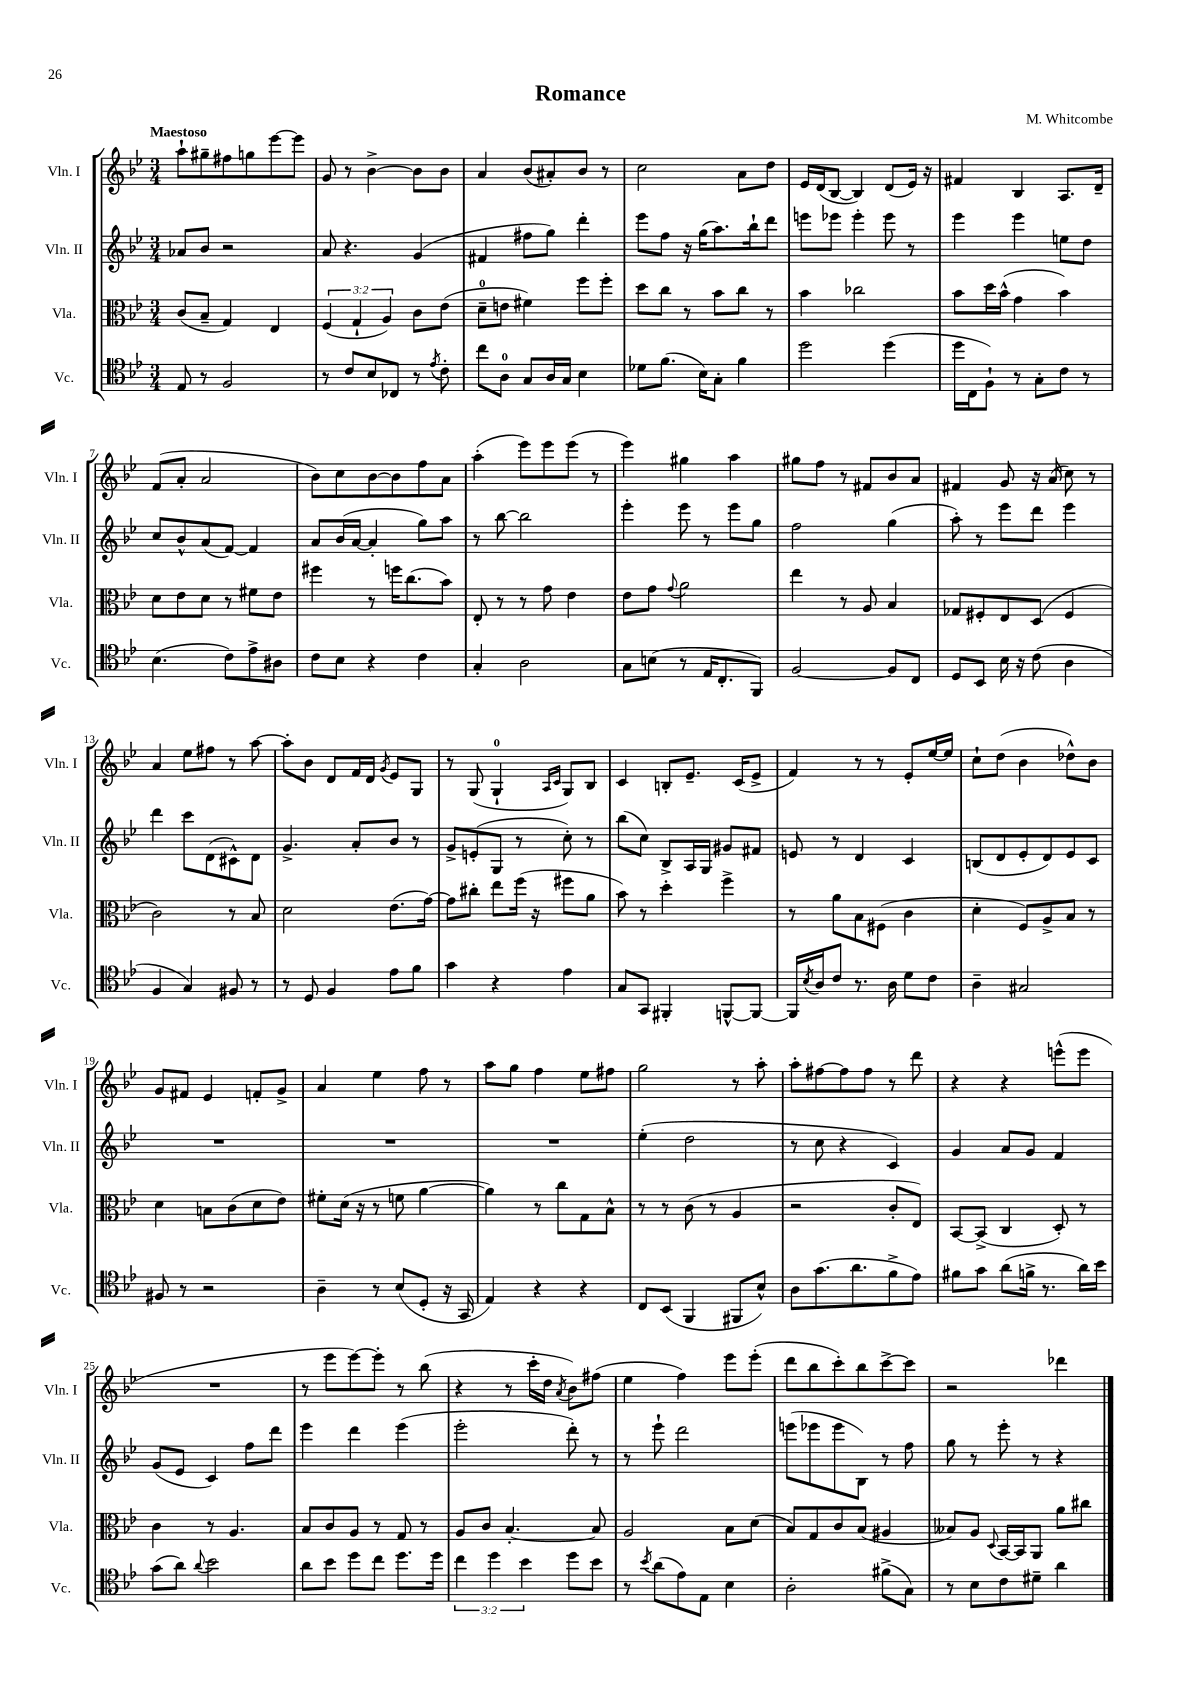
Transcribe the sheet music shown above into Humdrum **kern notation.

**kern	**kern	**kern	**kern
*part4	*part3	*part2	*part1
*staff4	*staff3	*staff2	*staff1
*I"Vc.	*I"Vla.	*I"Vln. II	*I"Vln. I
*I'Vc.	*I'Vla.	*I'Vln. II	*I'Vln. I
*clefC4	*clefC3	*clefG2	*clefG2
*k[b-e-]	*k[b-e-]	*k[b-e-]	*k[b-e-]
*M3/4	*M3/4	*M3/4	*M3/4
=1	=1	=1	=1
!	!	!	!LO:TX:a:B:t=Maestoso
8E-/	(8c/L	8a-X/L	8aa`\L
8r	8B-~/J	8b-/J	8gg#X~\
2F/	4G/)	2r	8ff#X\
.	.	.	8ggn\
.	4E-/	.	[8eee-\
.	.	.	8eee-\J]
=2	=2	=2	=2
8r	(6F/	8a/	8g/
8c/L	.	4.r	8r
.	6G`/	.	.
8B-/	.	.	[4b-^\
.	6A/)	.	.
8C-X/J	.	.	.
8r	8c\L	(4g/	8b-\L]
8qe-/	.	.	.
8c'\	(8e-\J	.	8b-\J
=3	=3	=3	=3
8cc\L	8d~\L	4f#X/	4a/
8A\J	8en\J	.	.
8G/L	4f#X\)	8ff#X\L	(8b-/L
16A/L	.	8gg\J)	8a#X'/)
16G/JJ	.	.	.
4B-\	8ff\L	4ddd'\	8b-/J
.	8ff'\J	.	8r
=4	=4	=4	=4
8d-X\L	8dd\L	8eee-\L	2cc\
(8.f\J	8cc\J	8ff\J	.
.	8r	16r	.
16B-\KL)	.	(16gg\KL	.
8G'\J	8b-\L	8.aa\)	.
4f\	8cc\J	.	8a\L
.	.	16bb-`\k	.
.	8r	8ddd\J	8dd\J
=5	=5	=5	=5
2dd\	4b-\	8eeen\L	16e-/LL
.	.	.	(16d/J
.	.	8eee-X\J	[8B-/J
.	2cc-X\	4eee-'\	4B-/])
(4dd\	.	8eee-\	(8d/L
.	.	8r	16e-/Jk)
.	.	.	16r
=6	=6	=6	=6
16dd\LL	8b-\L	4eee-\	4f#X/
16C\J	.	.	.
8F`\J)	16dd\L	.	.
.	(16b-^^\JJ	.	.
8r	4g\	4eee-\	4B-/
8G'\L	.	.	.
8c\J	4b-\)	8een\L	8.A/L
8r	.	8dd\J	.
.	.	.	16d~/Jk
!!LO:LB:g=z
=7	=7	=7	=7
(4.B-\	8d\L	8cc/L	(8f/L
.	8e-\	8b-^^/	8a'/J
.	8d\J	(8a/	2a/
8c\L)	8r	[8f/J)	.
8e-^\	8f#X\L	4f/]	.
8A#X\J	8e-\J	.	.
=8	=8	=8	=8
8c\L	4ff#X\	8a/L	8b-\L)
8B-\J	.	(16b-/L	8cc\
.	.	[16a/JJ	.
4r	8r	4a'/]	[8b-\
.	16ffn\KL	.	8b-\]
.	(8.cc\	.	.
4c\	.	8gg\L)	8ff\
.	8b-\J)	8aa\J	8a\J
=9	=9	=9	=9
4G'/	8E-'/	8r	(4aa'\
.	8r	[8bb-\	.
2A\	8r	2bb-\]	8eee-\L)
.	8g\	.	8eee-\
.	4e-\	.	(8eee-\J
.	.	.	8r
=10	=10	=10	=10
8G\L	8e-\L	4eee-'\	4eee-\)
(8Bn\J	8g\J	.	.
.	8qqg/	.	.
8r	2a\	8eee-\	4gg#X\
16E-/KL	.	8r	.
8.C'/	.	.	.
.	.	8eee-\L	4aa\
8FF/J)	.	8gg\J	.
=11	=11	=11	=11
[2F/	4ee-\	2ff\	8gg#X\L
.	.	.	8ff\J
.	8r	.	8r
.	8A/	.	8f#X/L
8F/L]	4B-/	(4gg\	8b-/
8C/J	.	.	8a/J
=12	=12	=12	=12
8D/L	8G-X/L	8aa'\)	4f#X/
8BB-/J	8F#X'/	8r	.
16B-\	8E-/	8eee-\L	8g/
16r	.	.	.
(8c\	(8D/J	8ddd\J	16r
.	.	.	(16a/
4A\	4F#/	4eee-\	8cc\)
.	.	.	8r
!!LO:LB:g=z
=13	=13	=13	=13
4F/	2c\)	4ddd\	4a/
4G/)	.	8ccc\L	8ee-\L
.	.	(8d\	8ff#X\J
8F#X/	8r	8c#X^^\)	8r
8r	8B-/	8d\J	[8aa\
=14	=14	=14	=14
8r	2d\	4.g^/	8aa'\L]
8D/	.	.	8b-\J
4F/	.	.	8d/L
.	.	8a'/L	16f/L
.	.	.	16d/JJ
.	.	.	8qg/
8e-\L	(8.e-\L	8b-/J	8e-/L
8f\J	.	8r	8G/J
.	[16g\Jk)	.	.
=15	=15	=15	=15
4g\	8g\L]	8g^/L	8r
.	8cc#X'\J	(8en'/	(8G/
4r	8ee-\L	8G/J	4G`/
.	(16ff\Jk	8r	.
.	16r	.	.
.	.	.	16qqA/LL
.	.	.	16qqc/JJ
4e-\	8ff#X\L	8cc'\)	8G/L)
.	8a\J	8r	8B-/J
=16	=16	=16	=16
8G/L	8b-\)	(8bb-\L	4c/
8GG/J	8r	8cc\J)	.
4FF#X'/	4dd'\	8B-^/L	8Bn'/L
.	.	16A/L	8.e-~/J
.	.	16G/JJ	.
[8FFn^^/L	4ff^\	8g#X/L	.
.	.	.	(16c/KL
8FF/J_	.	8f#X/J	8e-^/J
=17	=17	=17	=17
16FF/LL]	8r	8en/	4f/)
8qB-/	.	.	.
16A/J	.	.	.
8c/J	8a\L	8r	.
8.r	8B-\	4d/	8r
.	(8F#X\J	.	8r
16A\	.	.	.
8d\L	4c\	4c/	8e-'/L
8c\J	.	.	[16ee-/L
.	.	.	16ee-/JJ]
=18	=18	=18	=18
4A~\	4d'\	(8Bn/L	8cc`\L
.	.	8d/	(8dd\J
2G#X/	8F/L)	8e-'/	4b-\
.	8A^/	8d/)	.
.	8B-/J	8e-/	8dd-X^^\L)
.	8r	8c/J	8b-\J
!!LO:LB:g=z
=19	=19	=19	=19
8F#X/	4d\	2.r	8g/L
8r	.	.	8f#X/J
2r	8Bn\L	.	4e-/
.	(8c\	.	.
.	8d\	.	8fn'/L
.	8e-\J)	.	8g^/J
=20	=20	=20	=20
4A~\	8f#X'\L	2.r	4a/
.	(16d\Jk	.	.
.	16r	.	.
8r	8r	.	4ee-\
(8B-/L	8fn\	.	.
8D'/J	[4a\	.	8ff\
16r	.	.	8r
16GG/	.	.	.
=21	=21	=21	=21
4E-/)	4a\])	2.r	8aa\L
.	.	.	8gg\J
4r	8r	.	4ff\
.	8cc\L	.	.
4r	8G\	.	8ee-\L
.	8B-^^\J	.	8ff#X\J
=22	=22	=22	=22
8C/L	8r	(4ee-'\	2gg\
(8BB-/J	8r	.	.
4FF/	(8c\	2dd\	.
.	8r	.	.
8FF#X/L	4A/	.	8r
8B-^^/J)	.	.	8aa'\
=23	=23	=23	=23
8A\L	2r	8r	8aa'\L
(8.g\	.	8cc\	[8ff#X\
.	.	4r	8ff#\]
8.a\	.	.	.
.	.	.	8ff#\J
8f^\	8c'/L	4c/)	8r
8e-\J)	8E-/J)	.	8ddd\
=24	=24	=24	=24
8f#X\L	[8BB-/L	4g/	4r
8g\J	(8BB-^/J]	.	.
(8a\L	4C/	8a/L	4r
16fn^\Jk	.	8g/J	.
8.r	.	.	.
.	8D'/)	4f/	(8eeen^^\L
16a\LL)	8r	.	8eee\J
16b-\JJ	.	.	.
!!LO:LB:g=z
=25	=25	=25	=25
(8g\L	4c\	(8g/L	2.r
8a\J)	.	8e-/J	.
8qqa/	.	.	.
2b-\	8r	4c/)	.
.	4.A/	.	.
.	.	8ff\L	.
.	.	8ddd\J	.
=26	=26	=26	=26
8a\L	8B-/L	4eee-\	8r
8b-\J	8c/	.	8eee-\L
8dd\L	8A/J	4ddd\	[8eee-\)
8cc\J	8r	.	8eee-'\J]
8.dd\L	8G/	(4eee-\	8r
.	8r	.	(8bb-\
16dd\Jk	.	.	.
=27	=27	=27	=27
6cc\	8A/L	2eee-'\	4r
.	8c/J	.	.
6dd\	.	.	.
.	[4.B-'/	.	8r
6b-\	.	.	.
.	.	.	16ccc'\LL
.	.	.	16dd\JJ
.	.	.	8qa/
8dd\L	.	8ddd'\)	8b-\L)
8b-\J	8B-/]	8r	(8ff#X\J
=28	=28	=28	=28
8r	2A/	8r	4ee-\
8qb-/	.	.	.
(8a\L	.	8eee-`\	.
8e-\)	.	2ddd\	4ff\)
8E-\J	.	.	.
4B-\	8B-\L	.	8eee-\L
.	(8d\J	.	(8eee-'\J
=29	=29	=29	=29
2A'\	8B-/L)	(8eeen\L	8ddd\L
.	8G/	8eee-X\	8bb-\
.	8c/	8eee-\	8ccc'\)
.	(8B-/J	8B-\J)	8bb-\
(8f#X^\L	4A#X/	8r	[8ccc^\
8G\J)	.	8ff\	8ccc\J]
=30	=30	=30	=30
8r	8B--X/L)	8gg\	2r
8B-\L	8A/J	8r	.
.	8qqD/	.	.
8c\	[16BB-/LL	8eee-'\	.
.	16BB-/J]	.	.
8d#X~\J	8AA/J	8r	.
4a\	8a\L	4r	4ddd-X\
.	8cc#X\J	.	.
==	==	==	==
*-	*-	*-	*-
